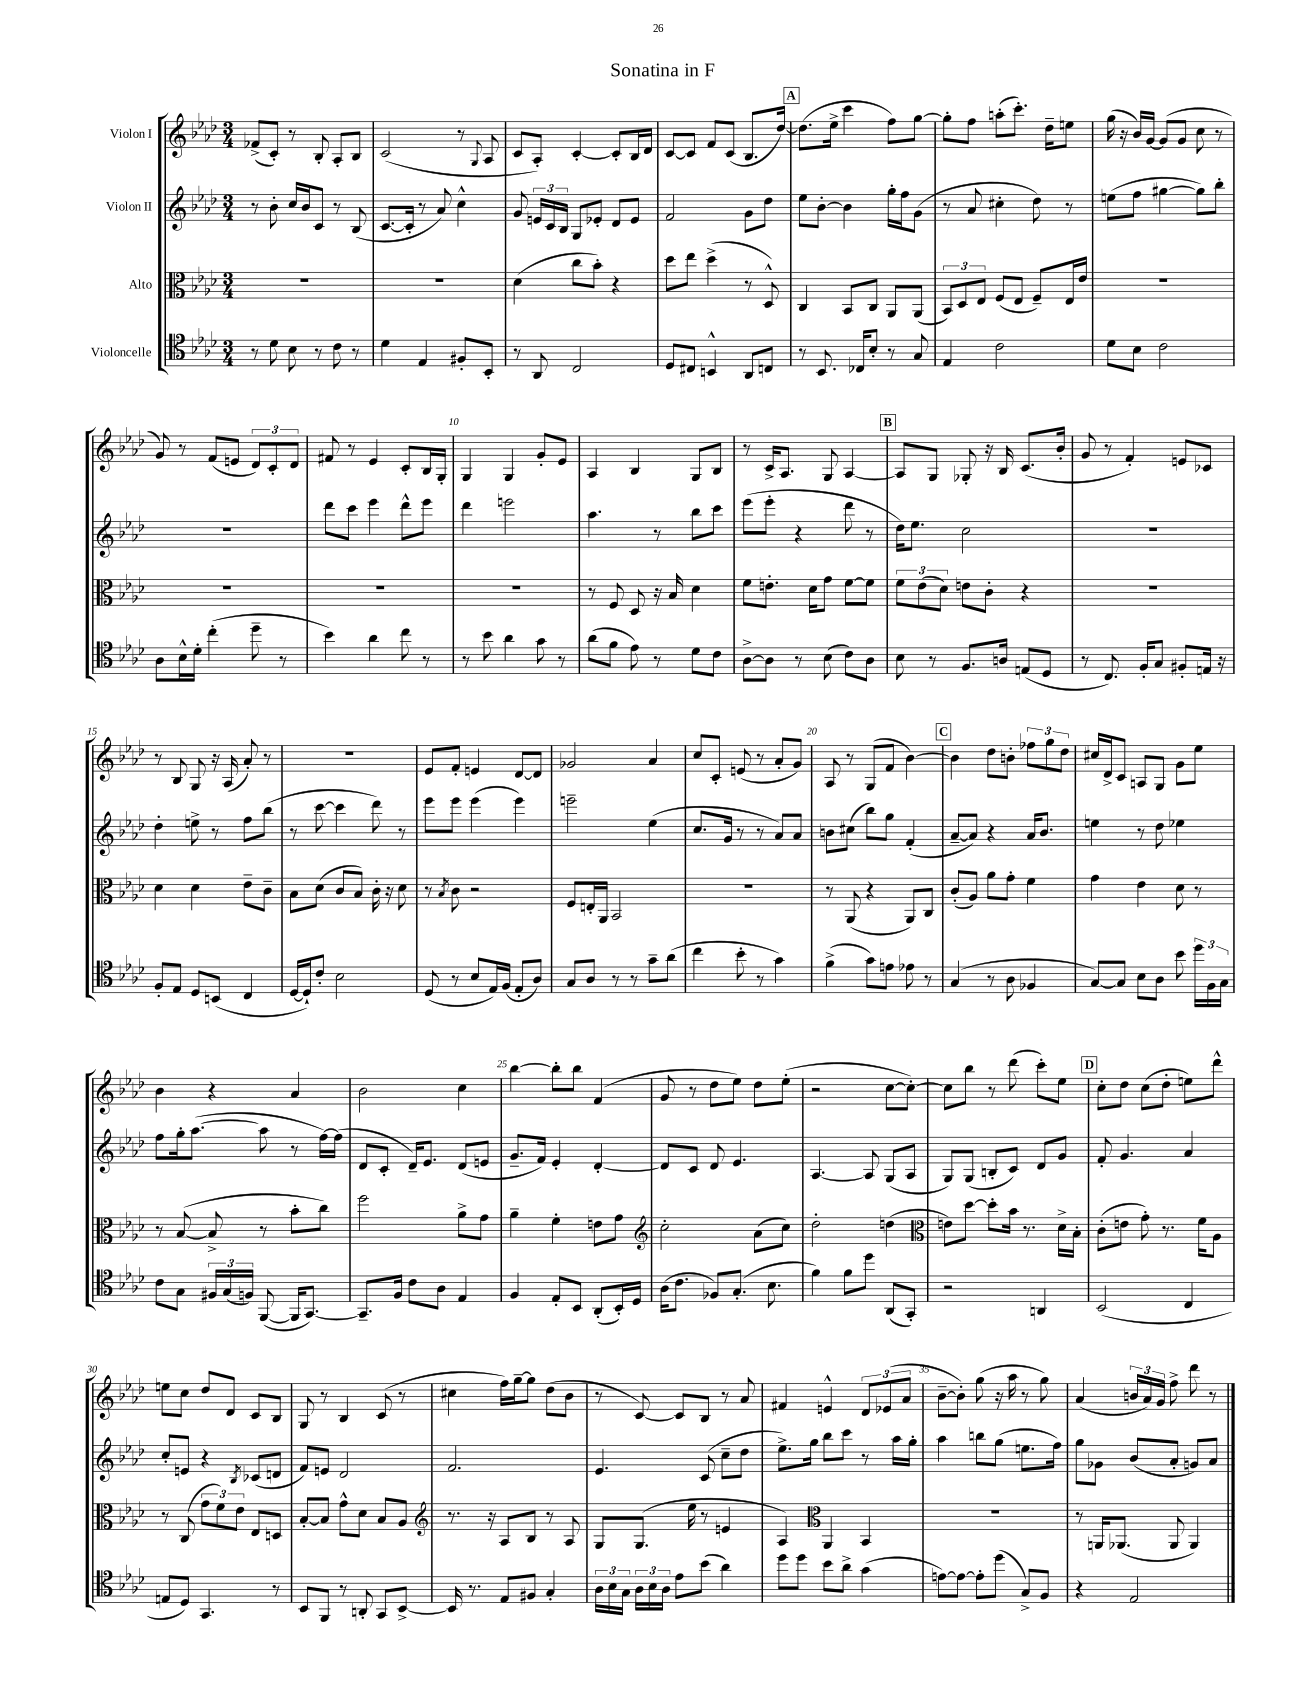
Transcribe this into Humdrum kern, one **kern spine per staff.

**kern	**kern	**kern	**kern
*staff4	*staff3	*staff2	*staff1
*clefC4	*clefC3	*clefG2	*clefG2
*k[b-e-a-d-]	*k[b-e-a-d-]	*k[b-e-a-d-]	*k[b-e-a-d-]
*M3/4	*M3/4	*M3/4	*M3/4
8r	2.r	8r	(8f-^/L
8d-\	.	8b-'\	8c'/J)
8B-\	.	16cc/LL	8r
.	.	16b-/J	.
8r	.	8c/J	8B-'/
8c\	.	8r	8A-'/L
8r	.	(8B-/	8B-/J
=	=	=	=
4d-\	2.r	[8.c/L	(2c/
.	.	16c'/]Jk	.
4E-/	.	8r	.
.	.	8a-/)	.
8F#'/L	.	4cc^^\	8r
.	.	.	8qqG/
8BB-'/J	.	.	8A-/
=	=	=	=
8r	(4d-\	8g/	8c/L
8AA-/	.	24e/LL	8A-'/J)
.	.	24c/	.
.	.	24B-/JJ	.
2C/	8cc\L	8G/L	[4c'/
.	8b-'\J)	8e-'/J	.
.	4r	8d-/L	8c'/]L
.	.	8e-/J	16B-/L
.	.	.	16d-/JJ
=	=	=	=
8D-/L	8dd-\L	2f/	[8c/L
8C#/J	8ee-\J	.	8c/]J
4BB^^/	(4dd-^\	.	8f/L
.	.	.	(8c/J
8AA-/L	8r	8g\L	8.B-/L
8C/J	8D-^^/)	8dd-\J	.
.	.	.	[16dd-/Jk)
=	=	=	=
8r	4C/	8ee-\L	(8.dd-\]L
8.BB-/	.	[8b-'\J	.
.	.	.	16ee-^\Jk
.	8BB-/L	4b-\]	4ccc\
16C-/LK	.	.	.
8B-'/J	8C/J	.	.
8r	8AA-/L	16gg'\LL	8ff\L)
.	.	16ff\J	.
8G/	(8AA-/J	(8g\J	[8gg\J
=	=	=	=
4E-/	12BB-/L)	8r	8gg'\]L
.	12D-/	.	.
.	.	8a-/	8ff\J
.	12E-/J	.	.
2c\	(8F/L	4cc#'\	(8aa'\L
.	8E-/J	.	8.ccc'\J)
.	8F~/L)	8dd-\)	.
.	.	.	16dd-~\LK
.	16E-/L	8r	8ee\J
.	16e-/JJ	.	.
=	=	=	=
8d-\L	2.r	(8ee\L	(16gg\
.	.	.	16r
8B-\J	.	8ff\J	16b-/LL)
.	.	.	[16g/JJ
2c\	.	[4gg#\	(8g/]L
.	.	.	8g/J
.	.	8gg#\]L)	8cc\
.	.	8bb-'\J	8r
=	=	=	=
8A-\L	2.r	2.r	8g/)
16B-^^\L	.	.	8r
16d-'\JJ	.	.	.
(4cc'\	.	.	(8f/L
.	.	.	8e/J
8dd-~\	.	.	12d-/L)
.	.	.	12c'/
8r	.	.	.
.	.	.	12d-/J
=	=	=	=
4b-\)	2.r	8ddd-\L	8f#/
.	.	8ccc\J	8r
4a-\	.	4eee-\	4e-/
8cc\	.	8ddd-^^\L	8c'/L
8r	.	8eee-\J	16B-/L
.	.	.	16G'/JJ
=	=	=	=
8r	2.r	4ddd-\	4G/
8b-\	.	.	.
4a-\	.	2eee\	4G/
8g\	.	.	8g'/L
8r	.	.	8e-/J
=	=	=	=
(8a-\L	8r	4.aa-\	4A-/
8f\J	8F/	.	.
8e-\)	8D-/	.	4B-/
8r	16r	8r	.
.	16B-/	.	.
8d-\L	4d-\	8bb-\L	8G/L
8c\J	.	8ccc\J	8B-/J
=	=	=	=
[8A-^\L	8f\L	(8eee-\L	8r
8A-\]J	8.e'\J	8eee-'\J	16c^/LK
.	.	.	8.A-/J
8r	.	4r	.
.	16d-\LK	.	.
(8B-\	8g\J	.	8G/
8c\L)	[8f\L	8ddd-\	[4A-/
8A-\J	8f\]J	8r	.
=	=	=	=
8B-\	12f\L	16dd-\LK)	8A-/]L
.	.	8.ee-\J	.
.	(12e-\	.	.
8r	.	.	8G/J
.	12d-\J)	.	.
8.F/L	8e\L	2cc\	8G-'/
.	8c'\J	.	16r
16A/Jk	.	.	16B-/
(8E/L	4r	.	(8.c/L
8D-/J	.	.	.
.	.	.	16b-'/Jk
=	=	=	=
8r	2.r	2.r	8g/
8.C/)	.	.	8r
.	.	.	4f'/)
16F'/LK	.	.	.
8G/J	.	.	.
8F#'/L	.	.	8e/L
16E/Jk	.	.	8c-/J
16r	.	.	.
=	=	=	=
8F'/L	4d-\	4dd-'\	8r
8E-/J	.	.	8B-/
8D-/L	4d-\	8ee^\	8G/
(8BB/J	.	8r	16r
.	.	.	(16A-/
4C/	8e-~\L	8ff\L	8a-'/)
.	8c~\J	(8bb-\J	8r
=	=	=	=
[16D-/LL	8B-\L	8r	2.r
16D-`/]J)	.	.	.
8c'/J	(8d-\J	[8ccc\	.
2B-\	8c/L	4ccc\]	.
.	8B-/J)	.	.
.	16c'\	8ddd-\)	.
.	16r	.	.
.	8d-\	8r	.
=	=	=	=
(8D-/	8r	8eee-\L	8e-/L
.	8qB-/	.	.
8r	8c\	8eee-\J	8f'/J
8B-/L	2r	(4eee-\	4e/
16E-/L)	.	.	.
(16F/JJ	.	.	.
8E-'/L	.	4eee-\)	[8d-/L
8A-/J)	.	.	8d-/]J
=	=	=	=
8G/L	8F/L	2eee~\	2g-/
8A-/J	16E'/L	.	.
.	16AA-/JJ	.	.
8r	2BB-/	.	.
8r	.	.	.
8g~\L	.	(4ee-\	4a-/
(8a-\J	.	.	.
=	=	=	=
4cc\	2.r	8.cc/L	8cc/L
.	.	.	8c'/J
.	.	16g/Jk	.
8b-'\	.	8r	(8e/
8r	.	8r	8r
4g\)	.	8a-/L)	8a-'/L
.	.	8a-/J	8g/J)
=	=	=	=
(4f^\	8r	8b\L	8A-/
.	(8AA-/	(8cc#\J	8r
8g\L)	4r	8bb-\L)	(8G/L
8e\J	.	8gg\J	8f/J
8e-\	8AA-/L)	(4f'/	[4b-\)
8r	8C/J	.	.
=	=	=	=
(4G/	(8c'/L	[8a-~/L	4b-\]
.	8A-/J)	8a-/]J)	.
8r	8a-\L	4r	8dd-\L
8A-\	8g'\J	.	8b'\J
4F-/	4f\	16a-/LK	12ff-\L
.	.	8.b-/J	.
.	.	.	12gg\
.	.	.	12dd-\J
=	=	=	=
[8G/L)	4g\	4ee\	16cc#/LL
.	.	.	16d-^/J
8G/]J	.	.	8c/J
8B-\L	4e-\	8r	8A/L
8A-\J	.	8dd-\	8G/J
8b-\	8d-\	4ee-\	8g\L
24dd-\LL	8r	.	8ee-\J
24F\	.	.	.
24G\JJ	.	.	.
=	=	=	=
8c\L	8r	8ff\L	4b-\
8G\J	([8B-/	16gg'\k	.
.	.	([8.aa-\J	.
24F#/LL	8B-^/]	.	4r
(24G/	.	.	.
24F/JJ)	.	.	.
([8FF/	8r	8aa-\]	.
16FF/]LK	8b-'\L	8r	4a-/
[8.GG/J)	.	.	.
.	8cc\J)	[16ff\LL)	.
.	.	(16ff\]JJ	.
=	=	=	=
8.GG~/]L	2ff\	8d-/L	2b-\
.	.	8c'/J	.
16F/Jk	.	.	.
8c\L	.	16d-~/LK)	.
.	.	8.e-/J	.
8A-\J	.	.	.
4E-/	8a-^\L	(8d-/L	4cc\
.	8g\J	8e/J	.
=	=	=	=
4F/	4a-~\	8.g~/L	[4bb-\
.	.	16f/Jk)	.
8E-'/L	4f'\	4e-'/	8bb-'\]L
8BB-/J	.	.	8bb-\J
(8AA-'/L	8e\L	[4d-'/	(4f/
16BB-'/L)	8g\J	.	.
16D-/JJ	.	.	.
=	=	=	=
*	*clefG2	*	*
(16A-\LK	2cc'\	8d-/]L	8g/
8.c\J	.	.	.
.	.	8c/J	8r
8F-/L)	.	8d-/	8dd-\L
(8.G'/J	.	4.e-/	8ee-\J)
.	(8a-\L	.	8dd-\L
8.B-\	.	.	.
.	8cc\J)	.	(8ee-'\J
=	=	=	=
4f\)	2dd-'\	[4.A-/	2r
8f\L	.	.	.
8dd-\J	.	8A-/]	.
(8AA-/L	(4dd\	(8G/L	[8cc\L
8GG'/J)	.	8A-/J	8cc'\_J)
=	=	=	=
*	*clefC3	*	*
2r	8e\L)	8G/L)	8cc\]L
.	[8dd-\J	(8G/J	8bb-\J
.	8dd-'\]L	8B'/L	8r
.	16b-\Jk	8c/J)	(8ddd-\
.	8.r	.	.
4AA/	.	8d-/L	8ccc'\L)
.	16d-^\LL	8g/J	8ee-\J
.	16B-'\JJ	.	.
=	=	=	=
(2BB-/	(8c'\L	8f'/	8cc'\L
.	8e\J	4.g/	8dd-\J
.	8g'\)	.	(8cc\L
.	8.r	.	8dd-'\J
4C/	.	4a-/	8ee\L)
.	16f\LK	.	.
.	8A-\J	.	8ddd-^^\J
=	=	=	=
8E/L	8r	8cc'/L	8ee\L
8D-/J)	(8C/	8e/J	8cc\J
4.GG/	12g\L	4r	8dd-/L
.	12f\)	.	.
.	.	.	8d-/J
.	12e-\J	.	.
.	.	8qB-/	.
.	8E-/L	(8c-/L	8c/L
8r	8D/J	8d/J	8B-/J
=	=	=	=
8BB-/L	[8B-'/L	8f/L)	8G/
8FF/J	8B-/]J	8e/J	8r
8r	8g^^\L	2d-/	4B-/
8AA'/	8d-\J	.	.
8GG/L	8B-/L	.	(8c/
[8BB-^/J	8A-/J	.	8r
=	=	=	=
*	*clefG2	*	*
16BB-/]	8.r	2.f/	4cc#\
8.r	.	.	.
.	16r	.	.
8E-/L	8A-/L	.	16ff\LL)
.	.	.	[16gg~\J
8F#/J	8B-/J	.	8gg\]J
4G'/	8r	.	(8dd-\L
.	8A-/	.	8b-\J
=	=	=	=
24A-\LL	8G/L	4.e-/	8r
24B-\	.	.	.
24G\JJ	.	.	.
24A-\LL	(8.G/J	.	[8c/)
24B-\	.	.	.
24A-\JJ	.	.	.
8e-\L	.	.	8c/]L
.	16ee-\	.	.
(8b-\J	8r	(8c/	8B-/J
4a-\)	4e/	8cc~\L	8r
.	.	8dd-\J	8a-/
=	=	=	=
8dd-\L	4A-/)	8.ee-^\L)	4f#/
8dd-\J	.	.	.
.	.	16gg\Jk	.
*	*clefC3	*	*
8b-\L	4AA-/	8bb-\L	4e^^/
8a-^\J	.	8ccc\J	.
(4g\	4BB-/	8r	12d-/L
.	.	.	(12e-/
.	.	16aa-\LL	.
.	.	.	12a-/J
.	.	16gg'\JJ	.
=	=	=	=
[8e\L)	2.r	4aa-\	[8b-~\L
8e\_J	.	.	8b-'\]J)
8e'\]L	.	8bb\L	(8gg\
(8dd-\J	.	(8gg\J	16r
.	.	.	16aa-\
8G^/L)	.	8.ee\L	8r
8F/J	.	.	8gg\)
.	.	16ff\Jk)	.
=	=	=	=
4r	8r	8gg\L	(4a-/
.	16AA/LK	8g-\J	.
.	(8.AA-/J	.	.
2E-/	.	(8b-/L	24b/LL
.	.	.	24a-/)
.	.	.	24g/JJ
.	8AA-/	8a-'/J	8ff^\
.	4AA-/)	8g/L)	8ddd-\
.	.	8a-/J	8r
==	==	==	==
*-	*-	*-	*-
